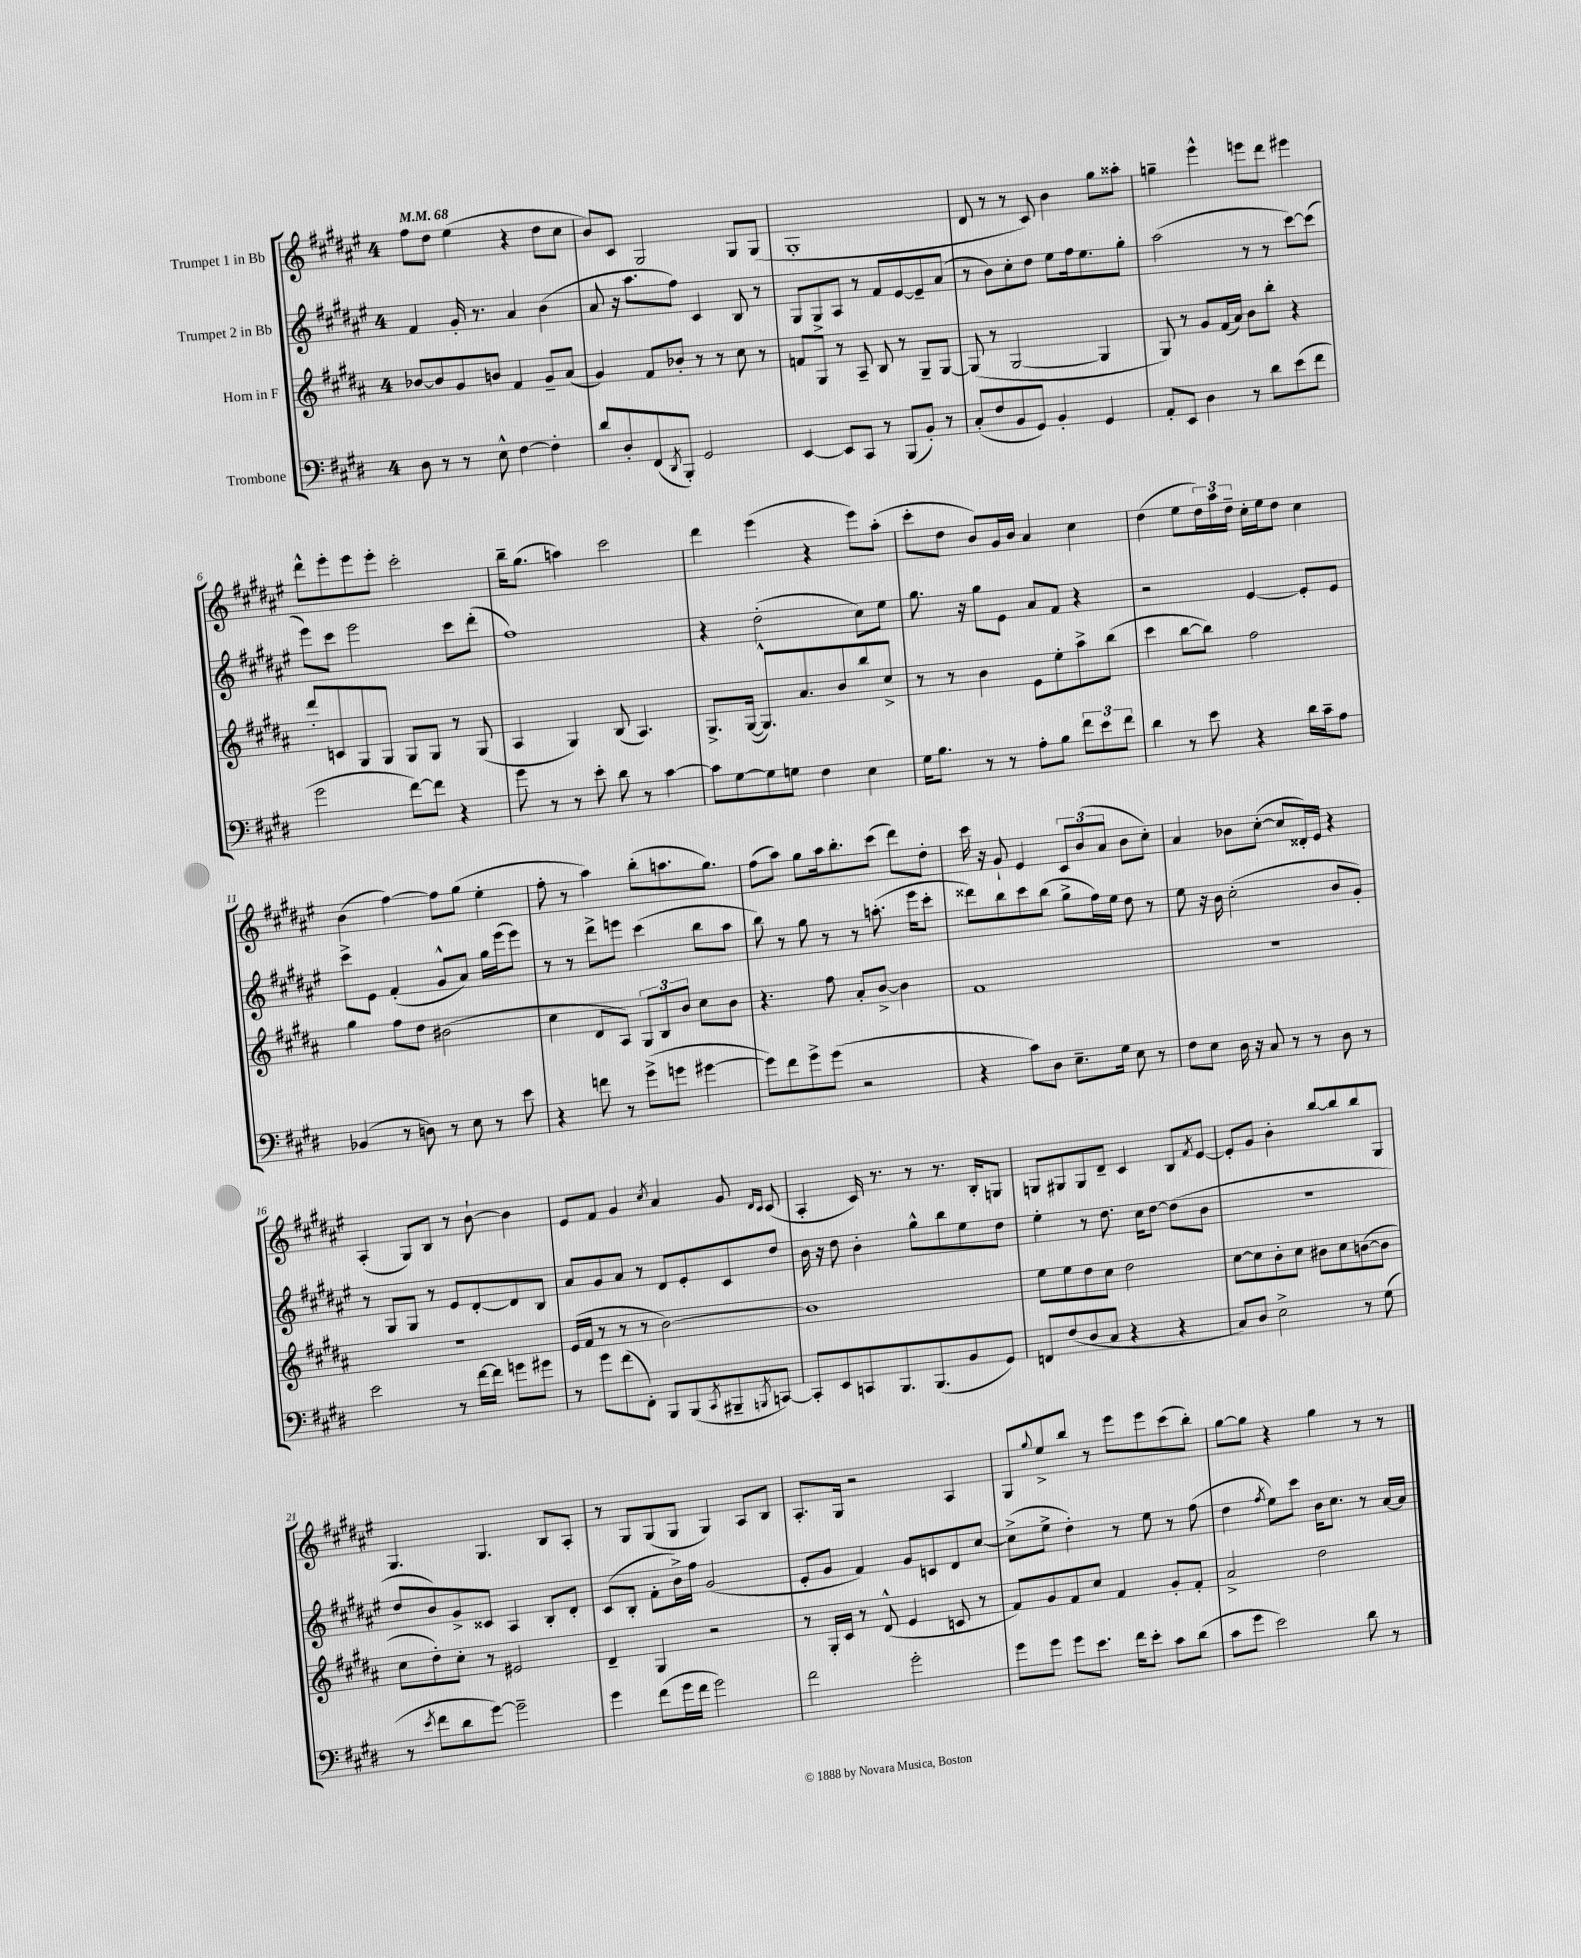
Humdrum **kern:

**kern	**kern	**kern	**kern
*part4	*part3	*part2	*part1
*staff4	*staff3	*staff2	*staff1
*I"Trombone	*I"Horn in F	*I"Trumpet 2 in Bb	*I"Trumpet 1 in Bb
*clefF4	*clefG2	*clefG2	*clefG2
*k[f#c#g#d#]	*k[f#c#g#d#a#]	*k[f#c#g#d#a#e#]	*k[f#c#g#d#a#e#]
*M4/4	*M4/4	*M4/4	*M4/4
*MM68	*MM68	*MM68	*MM68
=1	=1	=1	=1
8D#\	[8b-X/L	4f#/	8ff#\L
8r	8b-/]	.	8dd#\J
8r	8g#/	16g#'/	(4ee#\
.	.	8.r	.
8E^^\	8bn/J	.	.
[4F#\	4f#/	4a#/	4r
4F#'\]	8g#~/L	(4b\	8dd#\L
.	(8a#/J	.	8cc#\J
=2	=2	=2	=2
8d#/L	4g#/)	8a#/	8b/L)
8D#'/	.	16r	8c#/J
.	.	8.aa#\L	.
(8FF#/	8f#/L	.	2G#/
8qDD#/	.	.	.
8BBB'/J)	8b-X'/J	8ff#\J)	.
2GG#/	8r	4c#/	.
.	8r	.	.
.	8cc#\	8B/	8G#/L
.	8r	8r	(8G#/J
=3	=3	=3	=3
[4EE/	8fn/L	8G#/L	1G#'
.	8G#/J	8G#^/	.
8EE/L]	8r	8A#/J	.
8CC#/J	8A#~/	8r	.
8r	8B/	8f#/L	.
(8BBB/L	8r	[8e#/	.
8BB'/J)	8G#~/L	8e#~/]	.
8r	[8G#/J	(8a#/J	.
=4	=4	=4	=4
(8C#'/L	(8G#/]	8r	8d#/
8F#/	8r	8b\L)	8r
8BB/	[2G#/	8cc#'\	8r
8GG#/J)	.	8dd#\J	8c#/)
4BB'/	.	8ee#\L	4b\
.	.	16ff#\k	.
.	.	8.ee#\	.
4GG#/	4G#/]	.	8gg#\L
.	.	8gg#'\J	8aa##X'\J
=5	=5	=5	=5
8AA'/L	8G#/)	(2aa#\	4ggn~\
8EE/J	8r	.	.
4D#\	8g#/L	.	4eee#^^\
.	(16f#/L	.	.
.	16a#/JJ)	.	.
8r	8b\L	8r	8eeen\L
8d#\L	8bb'\J	8r	8ddd#\J
(8e\	4r	[8ccc#\L)	4eee#X\
8f#\J	.	(8ccc#\J]	.
!!LO:LB:g=z
=6	=6	=6	=6
2g#\	8ddd#'/L	8eee#\L)	8ddd#^^\L
.	8cn/	8ccc#\J	8eee#'\
.	8G#/	2eee#\	8eee#\
.	8G#/J	.	8eee#'\J
[8f#\L)	8G#/L	.	2ccc#'\
8f#\J]	8G#/J	.	.
4r	8r	8ccc#\L	.
.	(8G#/	(8ddd#'\J	.
=7	=7	=7	=7
8g#\	4A#/	1ff#)	16bb~\KL
.	.	.	(8.gg#\J
8r	.	.	.
8r	4G#/)	.	4aan\)
8e'\	.	.	.
8d#\	(8B/	.	2ccc#\
8r	4.A#/)	.	.
[4c#\	.	.	.
=8	=8	=8	=8
8c#\L]	8.G#^/L	4r	4ddd#\
[8G#\	.	.	.
.	([16G#/Jk	.	.
8G#\]	8.G#^^/L])	(2dd#'\	(4eee#\
8Gn\J	.	.	.
.	8.a#/	.	.
4F#\	.	.	4r
.	8b/	.	.
4E\	8bb/	8cc#\L)	8eee#\L)
.	8cc#^/J	8ee#\J	(8aa#'\J
=9	=9	=9	=9
16G#\KL	8r	8.gg#\	8ccc#'\L
8.B\J	.	.	.
.	8r	.	8dd#\J
.	.	16r	.
8r	4b\	8gg#\L	8b/L)
8r	.	8e#\J	16g#/L
.	.	.	16b/JJ
8A'\L	8e\L	8a#/L	4a#/
8B\J	8ee'\	8f#/J	.
12f#\L	8aa#^\	4r	4cc#\
12e\	.	.	.
.	(8bb\J	.	.
12f#\J	.	.	.
=10	=10	=10	=10
4d#\	4ccc#\	2r	(4dd#\
8r	[8bb\L	.	8ee#\L
8e\	8bb\J])	.	24dd#\L)
.	.	.	24aa#\
.	.	.	24dd#~\JJ
4r	2ff#\	[4e#/	16cc#'\LL
.	.	.	16ee#\J
.	.	.	8dd#\J
16d#\LL	.	8e#'/L]	4cc#\
16c#~\J	.	.	.
8A\J	.	8e#/J	.
!!LO:LB:g=z
=11	=11	=11	=11
(4BB-X/	4gg#\	8ccc#^\L	(4b\
.	.	8e#\J	.
8r	8ff#\L	(4f#'/	[4ff#\)
8Dn\)	8dd#\J	.	.
8r	(2b#X\	8g#^^/L	8ff#\L]
8E\	.	8a#/J)	(8gg#\J
8r	.	16gg#\LL	4ee#'\
.	.	(16eee#\J	.
8e\	.	8eee#\J)	.
=12	=12	=12	=12
4r	4cc#\	8r	8ff#'\
.	.	8r	8r
8fn\	8d#/L	8ddd#^\L	4aa#\)
8r	8A#/J)	8eeen\J	.
(8g#^\L	12G#/L	(4ccc#\	(8bb'\L
.	12B/	.	.
8gn\J	.	.	8.aan\
.	12b/J	.	.
[4g#X\	8cc#\L	8bb\L	.
.	.	.	8.gg#\J)
.	8b\J	8aa#\J	.
=13	=13	=13	=13
8g#\L])	4.r	8bb\)	(8ff#\L
8f#\	.	8r	8aa#\J)
8g#^\	.	8gg#\	8gg#\L
(8g#\J	8ff#\	8r	16aa#\k
.	.	.	8.bb'\
2r	8a#'/L	8r	.
.	[8b^/J	(8.aan'\	(8ccc#\J
.	4b\]	.	8ddd#\L)
.	.	16eee#\KL	.
.	.	8ccc#'\J	8dd#'\J
=14	=14	=14	=14
4r	1f#	8ddd##X\L)	16ccc#\
.	.	.	16r
.	.	8bb\	8g#`/
8c#\L)	.	8ccc#\	4e#/
8D#\J	.	(8bb\J	.
8.E~\L	.	8gg#^\L	12c#/L
.	.	.	(12b/
.	.	16ff#\L)	.
.	.	.	12a#/J
16G#\Jk	.	16ee#\JJ	.
8E\	.	8dd#\	8b\L
8r	.	8r	8cc#'\J)
=15	=15	=15	=15
8F#\L	1r	8ee#\	4a#/
8E\J	.	16r	.
.	.	16b\	.
16D#\	.	(2cc#'\	8b-X\L
16r	.	.	.
8C#/	.	.	([8cc#'\J
8r	.	.	8cc#/L]
8r	.	.	16d##X'/L)
.	.	.	16e#/JJ
8D#\	.	8b/L	4r
8r	.	8g#'/J)	.
!!LO:LB:g=z
=16	=16	=16	=16
2e\	1r	8r	(4A#'/
.	.	8G#/L	.
.	.	8G#/J	8G#/L)
.	.	8r	8B/J
8r	.	8e#/L	8r
[16f#\LL	.	[8d#'/	[8b`\
16f#\JJ]	.	.	.
8gn\L	.	8d#/]	4b\]
8g#X\J	.	8B/J	.
=17	=17	=17	=17
8r	(16e/LL	8a#/L	8e#/L
.	16f#/JJ	.	.
8g#\L	8r	8g#/	8f#/J
(8f#\	8r	8a#/J	4g#/
8FF#'\J)	8r	8r	.
.	.	.	8qcc#/
8BBB/L	[2b\)	8d#/L	4a#/
(8BBB/	.	8e#'/	.
8qCC#/	.	.	.
8BBB#X~/	.	8c#/	8g#/
.	.	.	16qqd#/LL
8qBBBn/	.	.	16qqc#/JJ
[8CCn/J)	.	8dd#/J	(8c#/
=18	=18	=18	=18
8CC'/L]	1b]	16b\	4A#'/
.	.	16r	.
8EE/	.	8dd#\	.
8CCn/	.	4b'\	16c#/)
.	.	.	8.r
8.BBB/	.	.	.
.	.	8gg#^^\L	8r
(8.BBB/	.	.	.
.	.	8bb\	8.r
8BB/	.	8ee#\	.
.	.	.	16B'/KL
8GG#/J)	.	8dd#\J	8Gn/J
=19	=19	=19	=19
8FFn/L	8ee\L	4ee#'\	8Gn/L
(8F#/	8ee\	.	8G#X/
8D#/	8dd#\	8r	8G#/
8C#/J	8cc#\J	8.dd#\	8d#~/J
4r	2dd#\	.	4c#/
.	.	16cc#\KL	.
.	.	[8dd#\J	.
4r	.	(8dd#\L]	8B/L
.	.	.	8qf#/
.	.	8b\J	[8e#/J
=20	=20	=20	=20
8C#/L)	[8cc#\L	1r	8e#'/L]
8D#/J	8cc#\]	.	8g#/J
2E^\	8b'\	.	4b'\
.	8cc#\J	.	.
.	8b#X\L	.	[8bb/L
.	8cc#\	.	8bb/]
8r	([8bn\	.	8bb/
(8G#\	8b\J]	.	8G#/J
!!LO:LB:g=z
=21	=21	=21	=21
8r	8cc#\L	8dd#/L	4.G#/
8qe/	.	.	.
8f#\L	8dd#'\)	8b/)	.
8d#\	8cc#'\J	8g#^/	.
[8g#\J)	8r	8c##X/J	4.G#/
2g#~\]	2e#X/	4A#/	.
.	.	8B'/L	8B/L
.	.	8d#'/J	8A#'/J
=22	=22	=22	=22
4g#\	4d#~/	(8c#/L	8r
.	.	8B'/J	8G#/L
(8f#\L	4G#/	8f#'\L	(8G#/
16g#\L	.	16b^\L)	8G#/J
16f#\JJ	.	16ff#\JJ	.
2g#\)	2r	(2g#/	4G#/)
.	.	.	8A#/L
.	.	.	8B/J
=23	=23	=23	=23
2f#\	8r	8e#'/L	8.A#'/L
.	16G#'/LL	8g#/J	.
.	16c#/JJ	.	16G#/Jk
.	8r	4f#/)	2r
.	(8d#^^/	.	.
2g#'\	4e/	8g#/L	.
.	.	8cn/	.
.	8cn/	8d#/	4A#/
.	8r	[8cc#/J	.
=24	=24	=24	=24
8g#\L	8f#/L)	(8cc#^\L]	8G#/L
.	.	.	8qqgg#/
8g#\J	8g#/	8ee#^\J	8ee#^/
8g#\L	8f#/	4dd#'\)	8bb/J
8.e\J	8cc#/J	.	8r
.	4f#/	8r	8eee#\L
16f#\KL	.	.	.
8e'\J	.	8ee#\	8eee#\
8c#\L	8g#'/L	8r	(8ccc#\
(8d#\J	8f#'/J	(8ff#\	8bb'\J)
=25	=25	=25	=25
8c#\L	2a#^/	4dd#\	[8gg#\L
8g#\J	.	.	8gg#\J]
.	.	8qff#/	.
2e\)	.	8ee#\L)	4r
.	.	8ccc#\J	.
.	2dd#\	16b\KL	4gg#\
.	.	8.cc#\J	.
8d#\	.	8r	8r
8r	.	[16a#/LL	8r
.	.	16a#/JJ]	.
==	==	==	==
*-	*-	*-	*-
